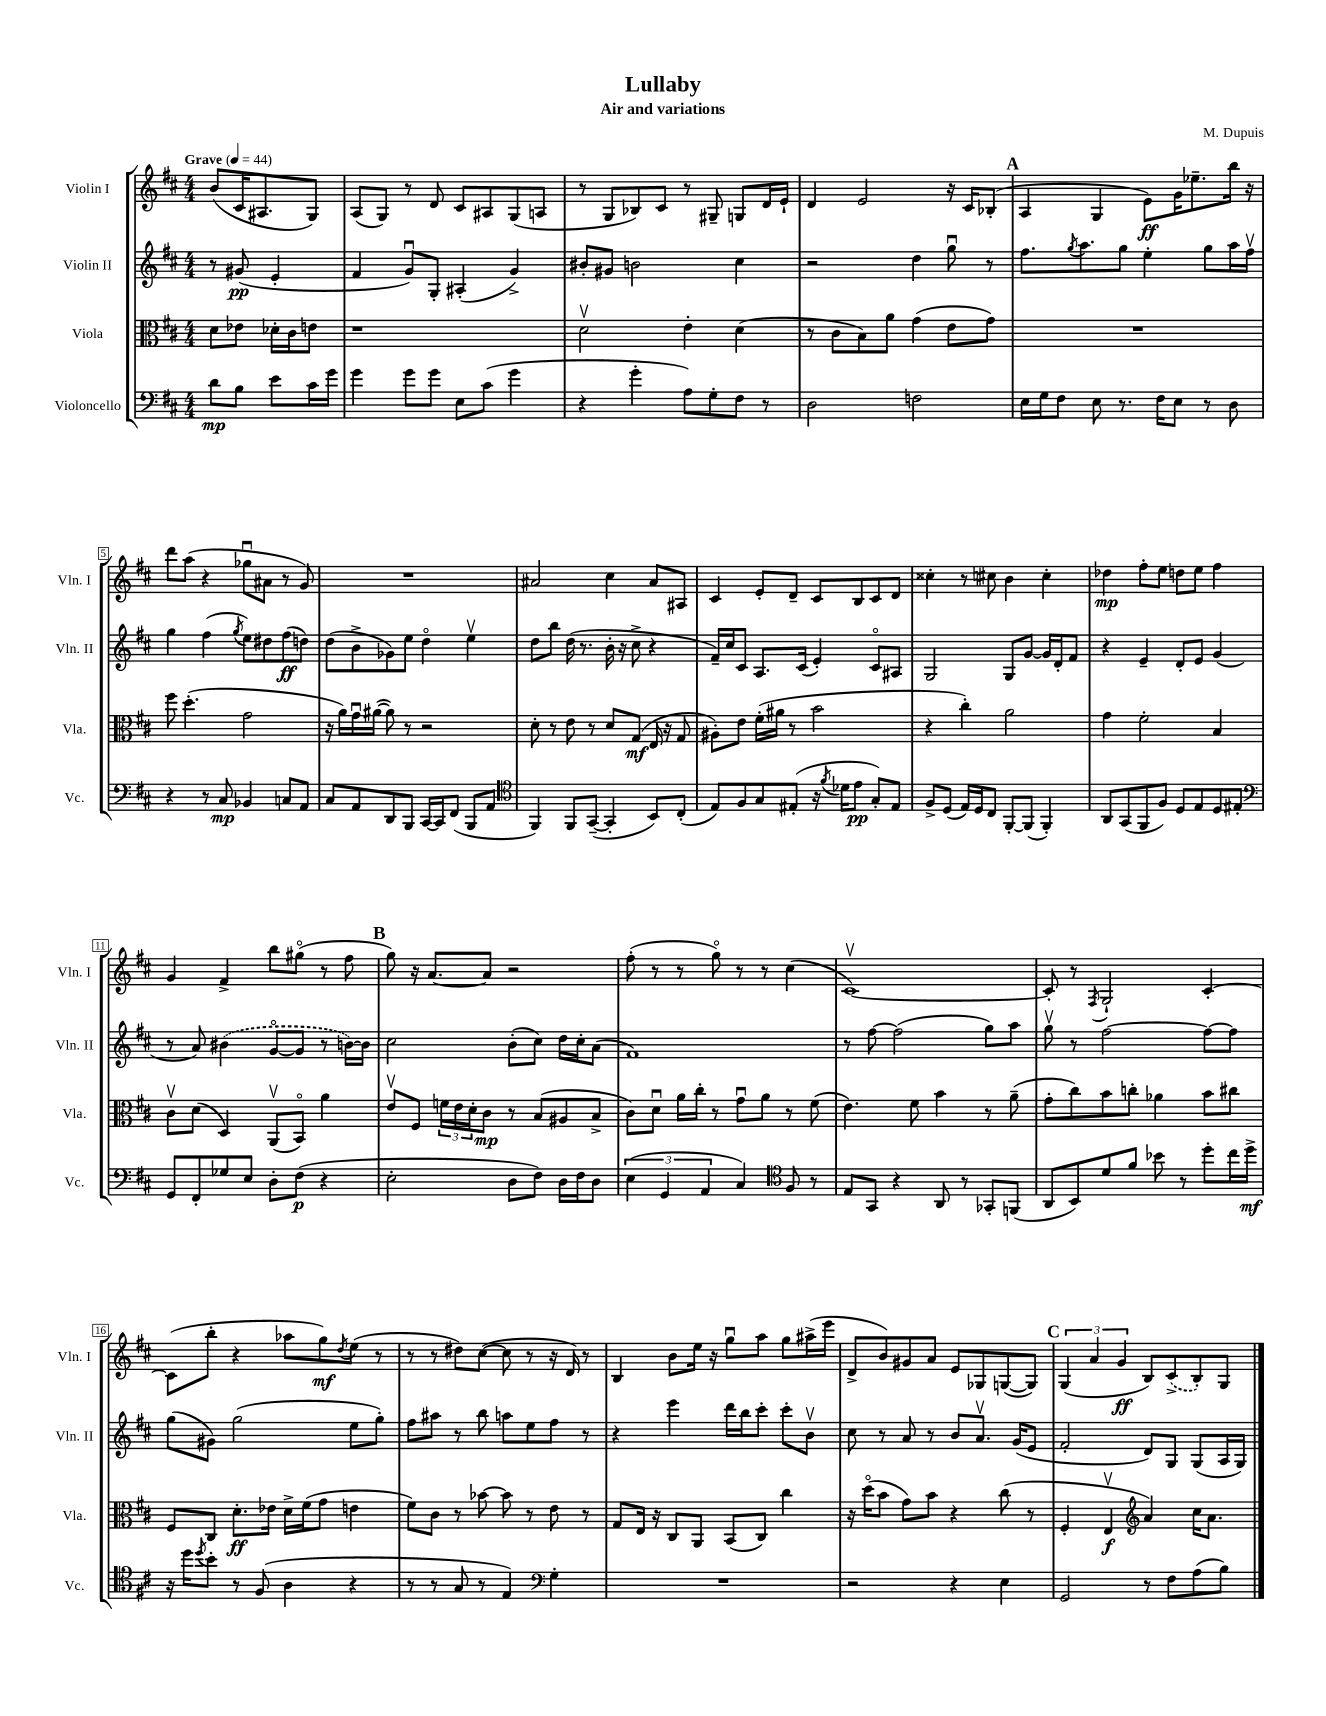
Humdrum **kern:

**kern	**dynam	**kern	**dynam	**kern	**dynam	**kern	**dynam
*part4	*part4	*part3	*part3	*part2	*part2	*part1	*part1
*staff4	*staff4	*staff3	*staff3	*staff2	*staff2	*staff1	*staff1
*I"Violoncello	*	*I"Viola	*	*I"Violin II	*	*I"Violin I	*
*I'Vc.	*	*I'Vla.	*	*I'Vln. II	*	*I'Vln. I	*
*clefF4	*	*clefC3	*	*clefG2	*	*clefG2	*
*k[f#c#]	*	*k[f#c#]	*	*k[f#c#]	*	*k[f#c#]	*
*M4/4	*	*M4/4	*	*M4/4	*	*M4/4	*
*MM44	*	*MM44	*	*MM44	*	*MM44	*
=	=	=	=	=	=	=	=
!	!	!	!	!	!	!LO:TX:a:B:t=Grave	!
8d\L	mp	8d\L	.	8r	.	(8b/L	.
8B\J	.	8e-X\J	.	(8g#X/	pp	16c#/K	.
.	.	.	.	.	.	8.A#X/	.
8e\L	.	16d-X'\LL	.	4e'/	.	.	.
.	.	16c#\J	.	.	.	.	.
16c#\L	.	8en\J	.	.	.	8G/J)	.
16g\JJ	.	.	.	.	.	.	.
=1	=1	=1	=1	=1	=1	=1	=1
4g\	.	1r	.	4f#/	.	(8A/L	.
.	.	.	.	.	.	8G/J)	.
8g\L	.	.	.	8gu/L)	.	8r	.
8g\J	.	.	.	8G'/J	.	8d/	.
8E\L	.	.	.	(4A#X'/	.	8c#/L	.
(8c#\J	.	.	.	.	.	8A#X/	.
4g\	.	.	.	4g^/)	.	(8G/	.
.	.	.	.	.	.	8An/J	.
=2	=2	=2	=2	=2	=2	=2	=2
4r	.	2dv\	.	8b#X'/L	.	8r	.
.	.	.	.	8g#X/J	.	8G/L	.
4g'\	.	.	.	2bn\	.	8B-X/)	.
.	.	.	.	.	.	8c#/J	.
8A\L)	.	4e'\	.	.	.	8r	.
8G'\	.	.	.	.	.	8G#X~/	.
8F#\J	.	(4d\	.	4cc#\	.	8Gn/L	.
8r	.	.	.	.	.	16d/L	.
.	.	.	.	.	.	16e`/JJ	.
=3	=3	=3	=3	=3	=3	=3	=3
2D\	.	8r	.	2r	.	4d/	.
.	.	8c#\L	.	.	.	.	.
.	.	8B\)	.	.	.	2e/	.
.	.	8a\J	.	.	.	.	.
2Fn\	.	(4g\	.	4dd\	.	.	.
.	.	8e\L	.	8ggu\	.	16r	.
.	.	.	.	.	.	16c#/KL	.
.	.	8g\J)	.	8r	.	(8B-X'/J	.
!!LO:REH:place=s1:t=A
=4	=4	=4	=4	=4	=4	=4	=4
16E\LL	.	1r	.	8.ff#\L	.	4A/	.
16G\J	.	.	.	.	.	.	.
8F#\J	.	.	.	.	.	.	.
.	.	.	.	8qgg/	.	.	.
.	.	.	.	8.aa\	.	.	.
8E\	.	.	.	.	.	4G/	.
8.r	.	.	.	8gg\J	.	.	.
.	.	.	.	4ee'\	.	8e\L)	ff
16F#\KL	.	.	.	.	.	.	.
8E\J	.	.	.	.	.	16g\K	.
.	.	.	.	.	.	8.ee-X~\	.
8r	.	.	.	8gg\L	.	.	.
8D\	.	.	.	16aa\L	.	16bb\Jk	.
.	.	.	.	16ff#v\JJ	.	16r	.
!!LO:LB:g=z
=5	=5	=5	=5	=5	=5	=5	=5
4r	.	8ff#\	.	4gg\	.	8ddd\L	.
.	.	(4.dd'\	.	.	.	(8aa\J	.
8r	.	.	.	(4ff#\	.	4r	.
8C#/	mp	.	.	.	.	.	.
.	.	.	.	8qgg/	.	.	.
4BB-X/	.	2g\	.	8ee\L)	.	8gg-Xu\L	.
.	.	.	.	8dd#X\	.	8a#X\J	.
8Cn/L	.	.	.	(8ff#\	ff	8r	.
8AA/J	.	.	.	8ddn\J)	.	8g/)	.
=6	=6	=6	=6	=6	=6	=6	=6
8C#/L	.	16r	.	(8dd\L	.	1r	.
.	.	16a\LL)	.	.	.	.	.
8AA/	.	16gu\	.	8b^\	.	.	.
.	.	([16a#X\JJ	.	.	.	.	.
8DD/	.	8a#\])	.	8g-X\)	.	.	.
8BBB/J	.	8r	.	8ee\J	.	.	.
[16CC#/LL	.	2r	.	4dd\	.	.	.
16CC#/J]	.	.	.	.	.	.	.
(8FF#/J	.	.	.	.	.	.	.
8BBB/L	.	.	.	4eev\	.	.	.
8AA/J	.	.	.	.	.	.	.
=7	=7	=7	=7	=7	=7	=7	=7
*clefC4	*	*	*	*	*	*	*
4FF#/)	.	8d'\	.	8dd\L	.	2a#X/	.
.	.	8r	.	8bb\J	.	.	.
8FF#/L	.	8e\	.	(16dd\	.	.	.
.	.	.	.	8.r	.	.	.
([8GG~/J	.	8r	.	.	.	.	.
4GG'/]	.	8d/L	.	16b'\	.	4cc#\	.
.	.	.	.	16r	.	.	.
.	.	(8G/J	mf	8cc#^\	.	.	.
8BB/L)	.	16E/	.	4r	.	8a#/L	.
.	.	16r	.	.	.	.	.
(8C#'/J	.	8G/	.	.	.	8A#X/J	.
=8	=8	=8	=8	=8	=8	=8	=8
8E/L)	.	8A#X'\L)	.	16f#~/LL)	.	4c#/	.
.	.	.	.	16cc#/J	.	.	.
8F#/	.	8e\J	.	8c#/J	.	.	.
8G/	.	(16f#'\LL	.	8.A/L	.	8e'/L	.
.	.	16a#X\JJ	.	.	.	.	.
(8E#X'/J	.	8r	.	.	.	8d~/J	.
.	.	.	.	(16c#/Jk	.	.	.
16r	.	2b\	.	4e'/)	.	8c#/L	.
8qf#/	.	.	.	.	.	.	.
16d-X\KL	.	.	.	.	.	.	.
8e\J	pp	.	.	.	.	8B/	.
8G'/L)	.	.	.	8c#/L	.	8c#/	.
8E#/J	.	.	.	8A#X/J	.	8d/J	.
=9	=9	=9	=9	=9	=9	=9	=9
8F#^/L	.	4r	.	2G/	.	4cc##X'\	.
(8D/J	.	.	.	.	.	.	.
16E/LL)	.	4cc#'\)	.	.	.	8r	.
16D/J	.	.	.	.	.	.	.
8C#/J	.	.	.	.	.	8cc#X\	.
[8FF#'/L	.	2a\	.	8G/L	.	4b\	.
(8FF#/J]	.	.	.	[8g/J	.	.	.
4FF#'/)	.	.	.	16g/LL]	.	4cc#'\	.
.	.	.	.	16d'/J	.	.	.
.	.	.	.	8f#/J	.	.	.
=10	=10	=10	=10	=10	=10	=10	=10
8AA/L	.	4g\	.	4r	.	4dd-X\	mp
(8GG/	.	.	.	.	.	.	.
8FF#/	.	2f#'\	.	4e~/	.	8ff#'\L	.
8F#/J)	.	.	.	.	.	8ee\J	.
8D/L	.	.	.	8d'/L	.	8ddn\L	.
8E/	.	.	.	8e/J	.	8ee\J	.
8D/	.	4B/	.	(4g/	.	4ff#\	.
8E#X'/J	.	.	.	.	.	.	.
!!LO:LB:g=z
=11	=11	=11	=11	=11	=11	=11	=11
*clefF4	*	*	*	*	*	*	*
8GG/L	.	8c#v\L	.	8r	.	4g/	.
8FF#'/	.	(8d\J	.	8a/)	.	.	.
8G-X/	.	4D/)	.	(4b#X\	.	4f#^/	.
8E/J	.	.	.	.	.	.	.
8D'\L	.	(8AAv/L	.	[8g/L	.	8bb\L	.
(8F#\J	p	8BB/J)	.	8g/J]	.	(8gg#X\J	.
4r	.	4a\	.	8r	.	8r	.
.	.	.	.	[16bn\LL)	.	8ff#\	.
.	.	.	.	16b\JJ]	.	.	.
!!LO:REH:place=s1:t=B
=12	=12	=12	=12	=12	=12	=12	=12
2E'\	.	8ev/L	.	2cc#\	.	8gg\)	.
.	.	8F#/J	.	.	.	16r	.
.	.	.	.	.	.	[8.a/L	.
.	.	24fn\LL	.	.	.	.	.
.	.	24e\	.	.	.	.	.
.	.	24d'\J	.	.	.	.	.
.	.	8c#\J	mp	.	.	8a/J]	.
8D\L	.	8r	.	(8b'\L	.	2r	.
8F#\J)	.	(8B/L	.	8cc#\J)	.	.	.
16D\LL	.	8A#X/	.	16dd\LL	.	.	.
16F#\J	.	.	.	16cc#'\J	.	.	.
8D\J	.	8B^/J	.	(8a\J	.	.	.
=13	=13	=13	=13	=13	=13	=13	=13
(6E\	.	8c#\L)	.	1f#)	.	(8ff#'\	.
.	.	8du\J	.	.	.	8r	.
6GG/	.	.	.	.	.	.	.
.	.	16a\LL	.	.	.	8r	.
.	.	16cc#'\JJ	.	.	.	.	.
6AA/	.	.	.	.	.	.	.
.	.	8r	.	.	.	8gg\)	.
4C#/)	.	8gu\L	.	.	.	8r	.
.	.	8a\J	.	.	.	8r	.
*clefC4	*	*	*	*	*	*	*
8F#/	.	8r	.	.	.	(4cc#\	.
8r	.	(8f#\	.	.	.	.	.
=14	=14	=14	=14	=14	=14	=14	=14
8E/L	.	4.e\)	.	8r	.	[1c#v)	.
8GG/J	.	.	.	[8ff#\	.	.	.
4r	.	.	.	(2ff#\]	.	.	.
.	.	8f#\	.	.	.	.	.
8AA/	.	4b\	.	.	.	.	.
8r	.	.	.	.	.	.	.
8GG-X'/L	.	8r	.	8gg\L)	.	.	.
(8FFn/J	.	(8a~\	.	8aa\J	.	.	.
=15	=15	=15	=15	=15	=15	=15	=15
8AA/L	.	8g'\L	.	8ggv\	.	8c#'/]	.
8BB/)	.	8cc#\)	.	8r	.	8r	.
.	.	.	.	.	.	8qF#/	.
8d/	.	8b\	.	[2ff#\	.	2G`/	.
8f#/J	.	8ccn'\J	.	.	.	.	.
8b-X\	.	4a-X\	.	.	.	.	.
8r	.	.	.	.	.	.	.
8dd'\L	.	8b\L	.	8ff#\L_	.	[4c#'/	.
16cc#\L	.	8cc#X\J	.	8ff#\J]	.	.	.
16dd^\JJ	mf	.	.	.	.	.	.
!!LO:LB:g=z
=16	=16	=16	=16	=16	=16	=16	=16
16r	.	8F#/L	.	(8gg\L	.	(8c#\L]	.
16dd\KL	.	.	.	.	.	.	.
8qdd/	.	.	.	.	.	.	.
8b'\J	.	8C#/J	.	8g#X\J)	.	8bb'\J	.
8r	.	8.d'\L	ff	(2gg\	.	4r	.
(8F#/	.	.	.	.	.	.	.
.	.	16e-X\Jk	.	.	.	.	.
4A\	.	16d^\LL	.	.	.	8aa-X\L	.
.	.	(16f#\J	.	.	.	.	.
.	.	8g\J	.	.	.	8gg\)	mf
.	.	.	.	.	.	8qdd/	.
4r	.	4en\	.	8ee\L	.	(8ee\J	.
.	.	.	.	8gg'\J)	.	8r	.
=17	=17	=17	=17	=17	=17	=17	=17
8r	.	8f#\L)	.	8ff#\L	.	8r	.
8r	.	8c#\J	.	8aa#X\J	.	8r	.
8G/	.	8r	.	8r	.	8dd#X\L)	.
8r	.	[8b-X\	.	8bb\	.	([8cc#\J	.
4E/)	.	8b-\]	.	8aan\L	.	8cc#\]	.
.	.	8r	.	8ee\	.	8r	.
*clefF4	*	*	*	*	*	*	*
4G'\	.	8e\	.	8ff#\J	.	16r	.
.	.	.	.	.	.	16d/)	.
.	.	8r	.	8r	.	8r	.
=18	=18	=18	=18	=18	=18	=18	=18
1r	.	8G/L	.	4r	.	4B/	.
.	.	16E/Jk	.	.	.	.	.
.	.	16r	.	.	.	.	.
.	.	8C#/L	.	4eee\	.	8b\L	.
.	.	8AA/J	.	.	.	16ee\Jk	.
.	.	.	.	.	.	16r	.
.	.	(8BB/L	.	16ddd\LL	.	8ggu\L	.
.	.	.	.	16bb\J	.	.	.
.	.	8C#/J)	.	8ccc#'\J	.	8aa\J	.
.	.	4cc#\	.	8ccc#'\L	.	8gg\L	.
.	.	.	.	8bv\J	.	(16aa#X^\L	.
.	.	.	.	.	.	16eee\JJ	.
=19	=19	=19	=19	=19	=19	=19	=19
2r	.	16r	.	8cc#\	.	8d^/L	.
.	.	(16dd\KL	.	.	.	.	.
.	.	8b\J	.	8r	.	8b/)	.
.	.	8g\L)	.	8a/	.	8g#X/	.
.	.	8b\J	.	8r	.	8a/J	.
4r	.	4r	.	8b/L	.	8e/L	.
.	.	.	.	8.av/J	.	8G-X/	.
4E\	.	(8cc#\	.	.	.	([8Gn/	.
.	.	.	.	(16g/KL	.	.	.
.	.	8r	.	8e/J	.	8G/J])	.
!!LO:REH:place=s1:t=C
=20	=20	=20	=20	=20	=20	=20	=20
2GG/	.	4F#'/	.	2f#'/	.	(6G/	.
.	.	.	.	.	.	6a/	.
.	.	4Ev/	f	.	.	.	.
.	.	.	.	.	.	6g/	ff
*	*	*clefG2	*	*	*	*	*
8r	.	4a/)	.	8d/L)	.	8B/L)	.
8F#\L	.	.	.	8G/J	.	(8c#^/	.
(8A\	.	16cc#\KL	.	(8G/L	.	8B'/)	.
.	.	8.a\J	.	.	.	.	.
8B\J)	.	.	.	16A/L	.	8G/J	.
.	.	.	.	16G/JJ)	.	.	.
==	==	==	==	==	==	==	==
*-	*-	*-	*-	*-	*-	*-	*-
